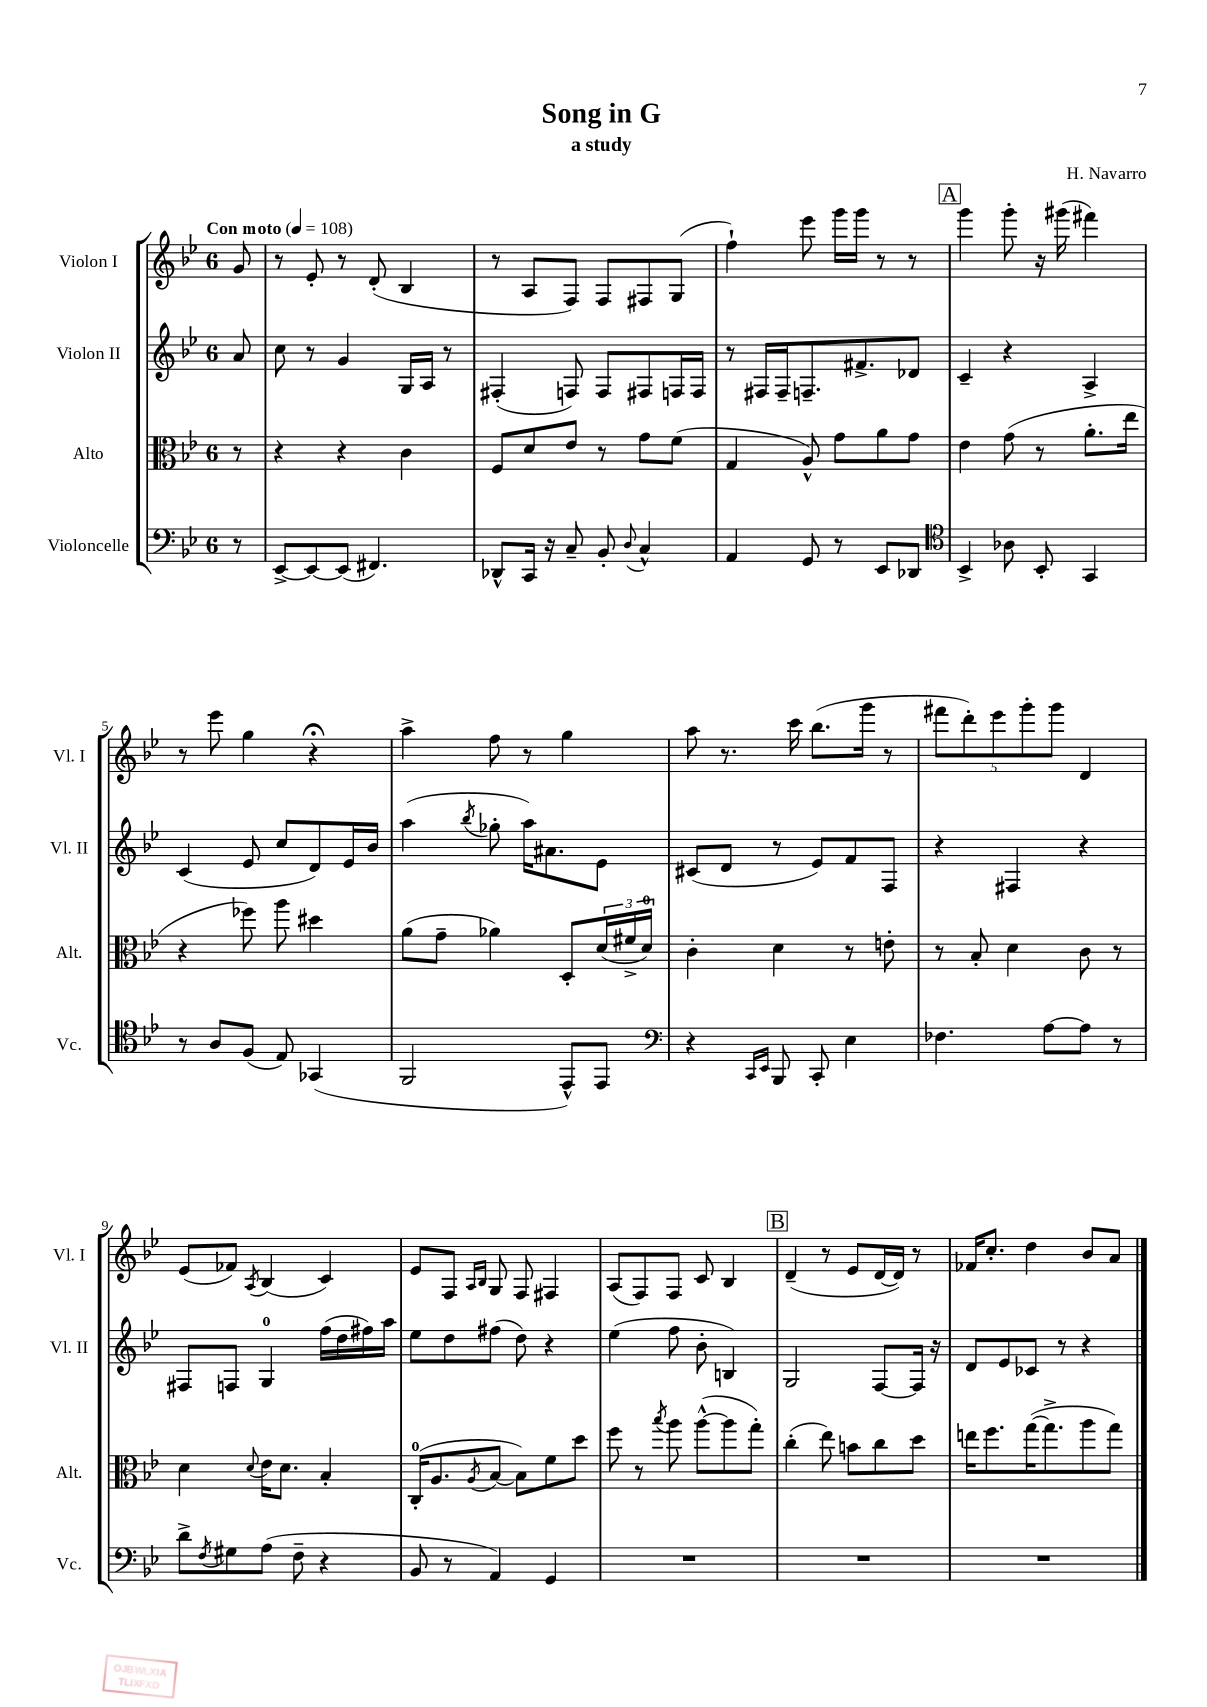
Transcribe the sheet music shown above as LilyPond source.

\header { title = "Song in G" composer = "H. Navarro" subtitle = "a study" }
<<
\new StaffGroup <<
\new Staff = "s0" \with { instrumentName = "Violon I" shortInstrumentName = "Vl. I" } {
    \clef treble \key bes \major \once \override Staff.TimeSignature.style = #'single-digit \time 6/8 \partial 8 \tempo "Con moto" 4 = 108
    g'8 |
    r8 ees'8-. r8 d'8-.( bes4 |
    r8 a8 f8) f8 fis8 g8( |
    f''4-!) ees'''8 g'''16 g'''16 r8 r8 |
    \mark \markup { \box "A" } g'''4 g'''8-. r16 gis'''16( fis'''4) |
    r8 ees'''8 g''4 r4\fermata |
    a''4-> f''8 r8 g''4 |
    a''8 r8. c'''16 bes''8.( g'''16 r8 |
    \tuplet 5/4 { fis'''8 d'''8-.) ees'''8 g'''8-. g'''8 } d'4 |
    ees'8( fes'8) \acciaccatura { a8 } bes4( c'4) |
    ees'8 f8 \grace { a16 bes16 } g8 f8 fis4 |
    a8( f8) f8 c'8 bes4 |
    \mark \markup { \box "B" } d'4--( r8 ees'8 d'16~ d'16) r8 |
    fes'16 c''8.-. d''4 bes'8 a'8 \bar "|." |
}
\new Staff = "s1" \with { instrumentName = "Violon II" shortInstrumentName = "Vl. II" } {
    \clef treble \key bes \major \once \override Staff.TimeSignature.style = #'single-digit \time 6/8 \partial 8
    a'8 |
    c''8 r8 g'4 g16 a16 r8 |
    fis4-.( f8) f8 fis8 f16 f16 |
    r8 fis16 fis16-- f8.-- fis'8.-> des'8 |
    \mark \markup { \box "A" } c'4-- r4 a4-> |
    c'4( ees'8 c''8 d'8) ees'16 bes'16 |
    a''4( \acciaccatura { bes''8 } ges''8-. a''16) ais'8. ees'8 |
    cis'8( d'8 r8 ees'8) f'8 f8 |
    r4 fis4 r4 |
    fis8 f8 g4-0 f''16( d''16 fis''16) a''16 |
    ees''8 d''8 fis''8( d''8) r4 |
    ees''4( f''8 bes'8-. b4) |
    \mark \markup { \box "B" } g2 f8~ f16 r16 |
    d'8 ees'8 ces'8 r8 r4 \bar "|." |
}
\new Staff = "s2" \with { instrumentName = "Alto" shortInstrumentName = "Alt." } {
    \clef alto \key bes \major \once \override Staff.TimeSignature.style = #'single-digit \time 6/8 \partial 8
    r8 |
    r4 r4 c'4 |
    f8 d'8 ees'8 r8 g'8 f'8( |
    g4 a8-^) g'8 a'8 g'8 |
    \mark \markup { \box "A" } ees'4 g'8( r8 a'8.-. ees''16 |
    r4 fes''8) a''8 dis''4 |
    a'8( g'8-- aes'4) d8-. \tuplet 3/2 { d'16( fis'16-> d'16-0) } |
    c'4-. d'4 r8 e'8-. |
    r8 bes8-. d'4 c'8 r8 |
    d'4 \appoggiatura { d'8 } ees'16 d'8. bes4-. |
    c16-0-.( a8. \acciaccatura { a8 } bes8~ bes8) f'8 d''8 |
    f''8 r8 \acciaccatura { bes''8 } a''8 a''8~-^( a''8 g''8-.) |
    \mark \markup { \box "B" } c''4-.( ees''8) b'8 c''8 d''8 |
    e''16 f''8. g''16~( g''8.-> a''8 g''8) \bar "|." |
}
\new Staff = "s3" \with { instrumentName = "Violoncelle" shortInstrumentName = "Vc." } {
    \clef bass \key bes \major \once \override Staff.TimeSignature.style = #'single-digit \time 6/8 \partial 8
    r8 |
    ees,8~-> ees,8~ ees,8( fis,4.) |
    des,8-^ c,16 r16 c8-- bes,8-. \appoggiatura { d8 } c4-^ |
    a,4 g,8 r8 ees,8 des,8 |
    \mark \markup { \box "A" } \clef tenor bes,4-> aes8 bes,8-. g,4 |
    r8 a8 f8( ees8) ges,4( |
    f,2 ees,8-^) ees,8 |
    \clef bass r4 \grace { c,16 ees,16 } bes,,8 c,8-. ees4 |
    fes4. a8~ a8 r8 |
    d'8-> \acciaccatura { f8 } gis8 a8( f8-- r4 |
    bes,8 r8 a,4) g,4 |
    R2. |
    \mark \markup { \box "B" } R2. |
    R2. \bar "|." |
}
>>
>>
